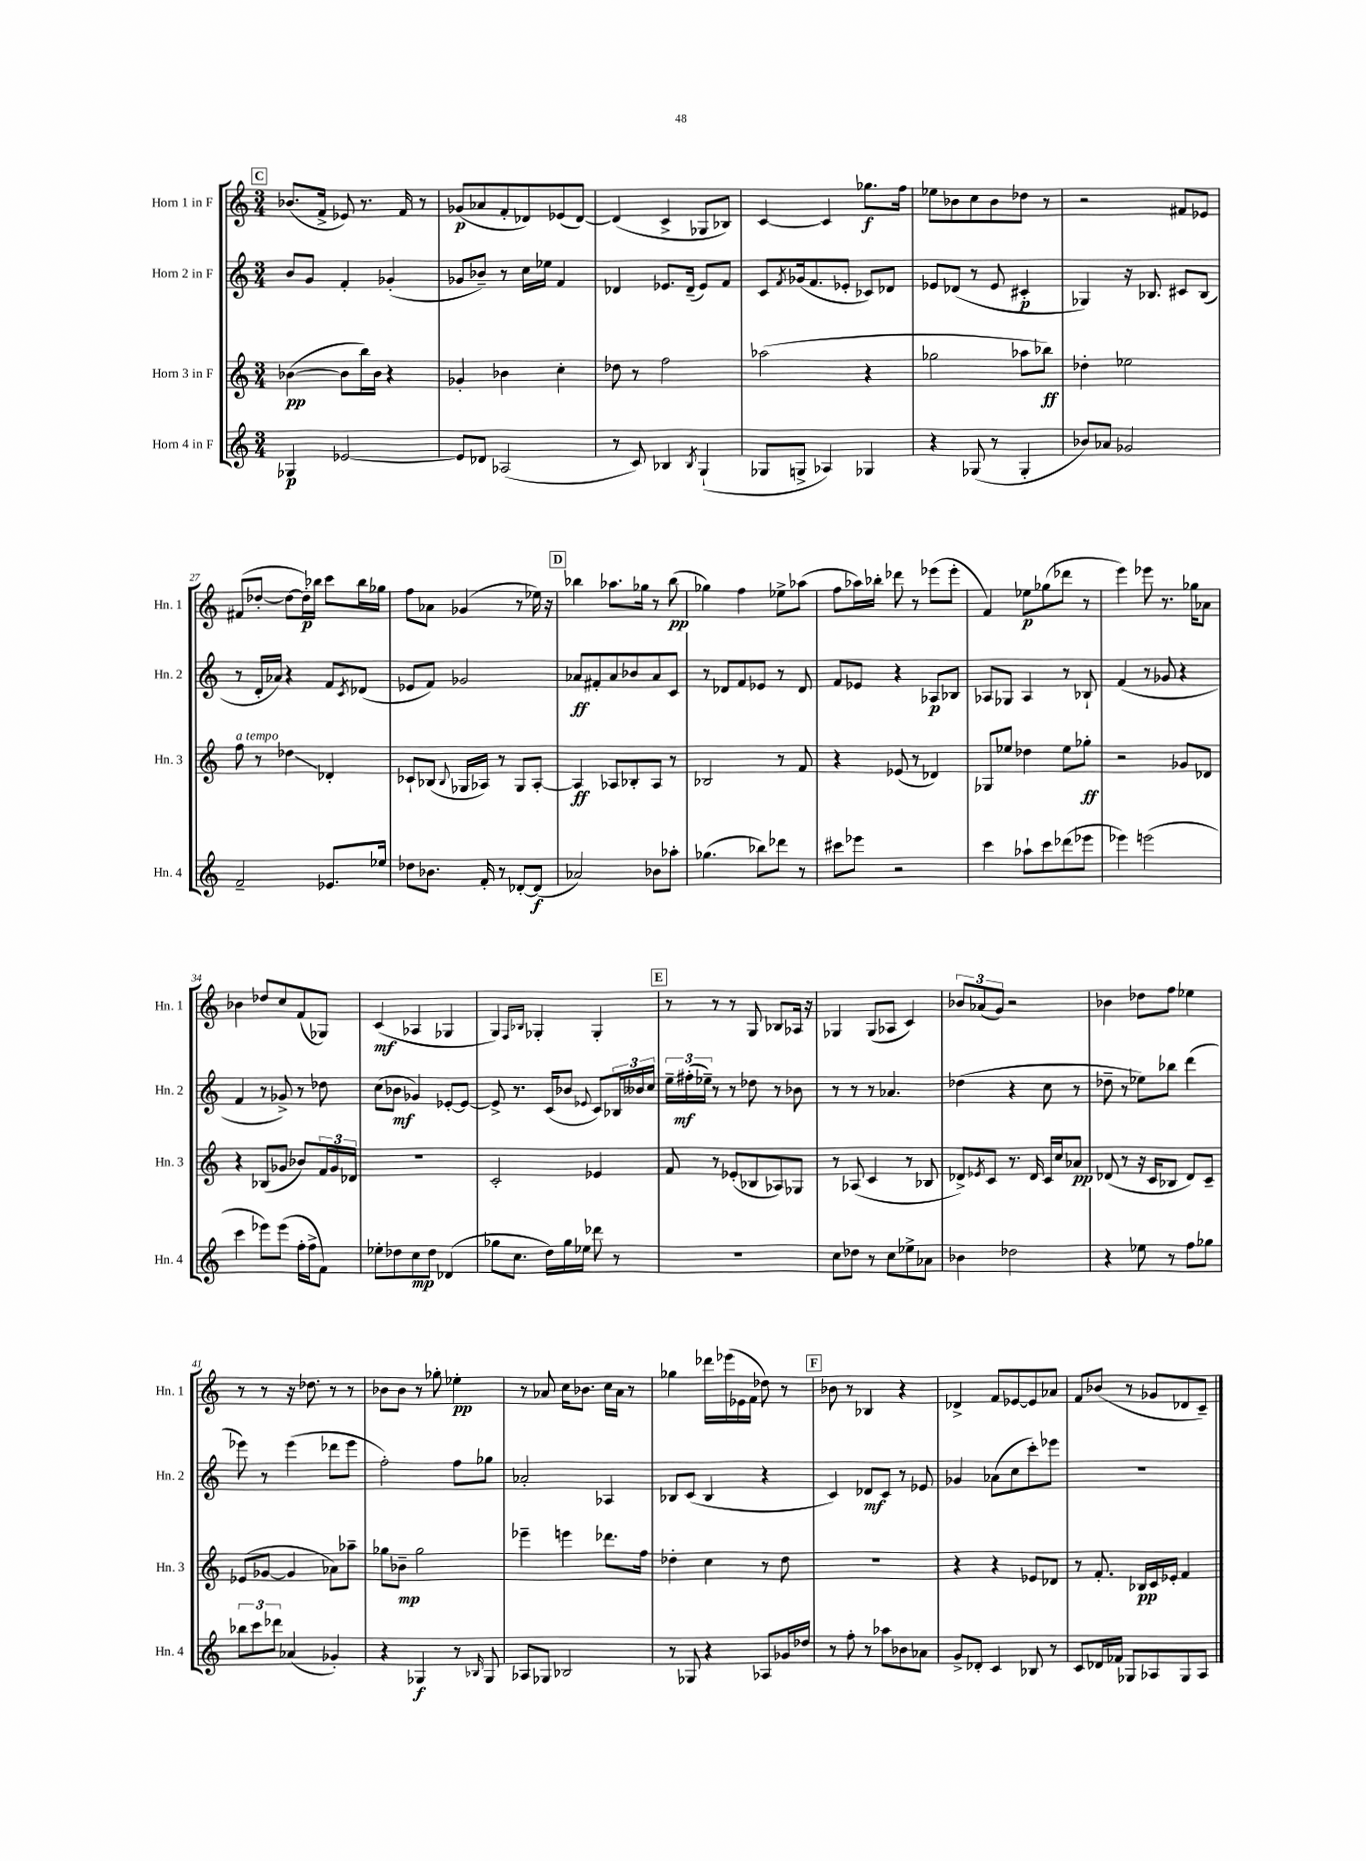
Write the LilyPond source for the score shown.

<<
\new StaffGroup <<
\new Staff = "s0" \with { instrumentName = "Horn 1 in F" shortInstrumentName = "Hn. 1" } {
    \clef treble \key c \major \numericTimeSignature \time 3/4
    \mark \markup { \box "C" } bes'8.( f'16-> ees'8) r8. f'16 r8 |
    ges'8\p( aes'8 f'8-. des'8) ees'8( des'8~) |
    des'4( c'4-> ges8 bes8) |
    c'4~ c'4 ges''8.\f f''16 |
    ees''8 bes'8 c''8 bes'8 des''8 r8 |
    r2 fis'8 ees'8 |
    fis'8( des''8~-. des''8~ des''16-.\p) bes''16 c'''8 bes''16 ges''16 |
    f''8 aes'8 ges'4( r8 ees''16) r16 |
    \mark \markup { \box "D" } bes''4 aes''8. ges''16 r8 bes''8\pp( |
    ges''4) f''4 ees''8-> aes''8( |
    f''8 aes''16) bes''16-. des'''8 r8 ees'''8( ees'''8-. |
    f'4) ees''8\p ges''8( des'''8 r8 |
    e'''4) ees'''8 r8. ges''16 aes'8 |
    bes'4 des''8 c''8 f'8( ges8) |
    c'4\mf( aes4 ges4 |
    g4) \grace { f16 bes16 } ges4-. ges4-. |
    \mark \markup { \box "E" } r8 r8 r8 g8 bes8 aes16 r16 |
    ges4 ges8( aes8 c'4) |
    \tuplet 3/2 { bes'8 aes'8( g'8) } r2 |
    bes'4 des''8 f''8 ees''4 |
    r8 r8 r16 des''8. r8 r8 |
    bes'8 bes'8 r8 ges''8-. ees''4-.\pp |
    r8 aes'8 c''16 bes'8. c''16 aes'16 r8 |
    ges''4 des'''16 ees'''16( ees'16 f'16 des''8) r8 |
    \mark \markup { \box "F" } bes'8 r8 bes4 r4 |
    des'4-> f'8 ees'8~ ees'8 aes'8 |
    f'8 bes'8( r8 ges'8 des'8 c'8--) \bar "|." |
}
\new Staff = "s1" \with { instrumentName = "Horn 2 in F" shortInstrumentName = "Hn. 2" } {
    \clef treble \key c \major \numericTimeSignature \time 3/4
    \mark \markup { \box "C" } b'8 g'8 f'4-. ges'4-.( |
    ges'8 bes'8--) r8 c''16 ees''16 f'4 |
    des'4 ees'8. des'16--( ees'8) f'8 |
    c'8 \acciaccatura { f'8 } ges'16( f'8. ees'8-. ces'8) des'8 |
    ees'8 des'8( r8 ees'8 cis'4-.\p |
    ges4) r16 bes8. cis'8 bes8( |
    r8 d'16-. aes'16) r4 f'8 \acciaccatura { c'8 } des'8( |
    ees'8 f'8) ges'2 |
    \mark \markup { \box "D" } aes'8\ff fis'8-. aes'8 bes'8 aes'8 c'8 |
    r8 des'8 f'8 ees'8 r8 des'8 |
    f'8 ees'8 r4 aes8\p bes8 |
    aes8 ges8 aes4 r8 bes8-! |
    f'4( r8 ges'8 r4 |
    f'4 r8 ges'8->) r8 des''8 |
    c''8( bes'8\mf ges'4) ees'8~-. ees'8~ |
    ees'8-> r8. c'16( bes'8 \appoggiatura { ees'8 } c'8) \tuplet 3/2 { bes16 beses'16 c''16 } |
    \mark \markup { \box "E" } \tuplet 3/2 { e''16-- fis''16-.\mf( ees''16--) } r8 r8 des''8 r8 bes'8 |
    r8 r8 r8 aes'4. |
    des''4( r4 c''8 r8 |
    des''8-- r8 ees''8) bes''8 d'''4( |
    ees'''8) r8 ees'''4( des'''8 ees'''8 |
    f''2-.) f''8 ges''8 |
    aes'2-. aes4 |
    bes8 c'8( bes4 r4 |
    \mark \markup { \box "F" } c'4) des'8\mf c'8 r8 ees'8 |
    ges'4 aes'8( c''8 c'''8-.) ees'''8 |
    R2. \bar "|." |
}
\new Staff = "s2" \with { instrumentName = "Horn 3 in F" shortInstrumentName = "Hn. 3" } {
    \clef treble \key c \major \numericTimeSignature \time 3/4
    \mark \markup { \box "C" } bes'4~\pp( bes'8 b''16) bes'16 r4 |
    ges'4-. bes'4 c''4-. |
    des''8 r8 f''2 |
    aes''2( r4 |
    ges''2 aes''8 bes''8\ff) |
    des''4-. ees''2 |
    f''8^\markup { \italic "a tempo" } r8 des''4\glissando des'4-. |
    ces'8-! bes8( \appoggiatura { bes8 } ges16 aes16) r8 ges8 aes8~-. |
    \mark \markup { \box "D" } aes4\ff aes8 bes8-. aes8 r8 |
    bes2 r8 f'8 |
    r4 ees'8( r8 des'4) |
    ges8 ees''8 des''4 ees''8 ges''8-.\ff |
    r2 ges'8 des'8 |
    r4 bes8( ges'8 bes'8) \tuplet 3/2 { f'16 ges'16 des'16 } |
    R2. |
    c'2-. ees'4 |
    \mark \markup { \box "E" } f'8 r8 ees'8-.( bes8 aes8) ges8 |
    r8 aes8( c'4 r8 bes8 |
    des'8->) \acciaccatura { ees'8 } c'8 r8. des'16 c'16 c''16 aes'8\pp |
    des'8( r8 r16 c'16 bes8 des'8) c'8-- |
    ees'8( ges'8~ ges'4 aes'8) aes''8-- |
    ges''8 bes'8--\mp ges''2 |
    ees'''4-- e'''4 des'''8. f''16 |
    des''4-. c''4 r8 des''8 |
    \mark \markup { \box "F" } R2. |
    r4 r4 ees'8 des'8 |
    r8 f'8.-. bes16\pp c'16 ees'16-. f'4 \bar "|." |
}
\new Staff = "s3" \with { instrumentName = "Horn 4 in F" shortInstrumentName = "Hn. 4" } {
    \clef treble \key c \major \numericTimeSignature \time 3/4
    \mark \markup { \box "C" } ges4\p ees'2~ |
    ees'8 des'8 aes2( |
    r8 c'8) bes4 \acciaccatura { bes8 } g4-!( |
    ges8 g8-> aes4) ges4 |
    r4 ges8( r8 ges4-. |
    bes'8) aes'8 ges'2 |
    f'2-- ees'8. ees''16 |
    des''8 bes'8. f'16-. r8 des'8~-. des'8\f( |
    \mark \markup { \box "D" } aes'2) bes'8 aes''8-. |
    ges''4.( bes''8) des'''8 r8 |
    cis'''8 ees'''8 r2 |
    c'''4 aes''8-! c'''8 des'''8( ees'''8 |
    ees'''4) e'''2( |
    c'''4 ees'''8) ees'''8( f''16-. f''16-> f'8) |
    ees''8-. des''8 c''8\mp des''8 des'4( |
    ges''8 c''8. d''16) ges''16 ees''16 des'''8 r8 |
    \mark \markup { \box "E" } R2. |
    c''8 des''8 r8 c''8 ees''8-> aes'8 |
    bes'4 des''2 |
    r4 ees''8 r8 f''8 ges''8 |
    \tuplet 3/2 { bes''8 c'''8 des'''8 } aes'4( ges'4-.) |
    r4 ges4\f r8 \grace { bes16 } ges8 |
    aes8 ges8 bes2 |
    r8 ges8 r4 aes8 ges'16 des''16 |
    \mark \markup { \box "F" } r8 f''8-. r8 aes''8 bes'8 aes'8 |
    g'8-> des'8-. c'4 bes8 r8 |
    c'8 des'16 fes'16 ges8 aes8 ges8 aes8 \bar "|." |
}
>>
>>
\layout { \context { \Score currentBarNumber = #21 } }
